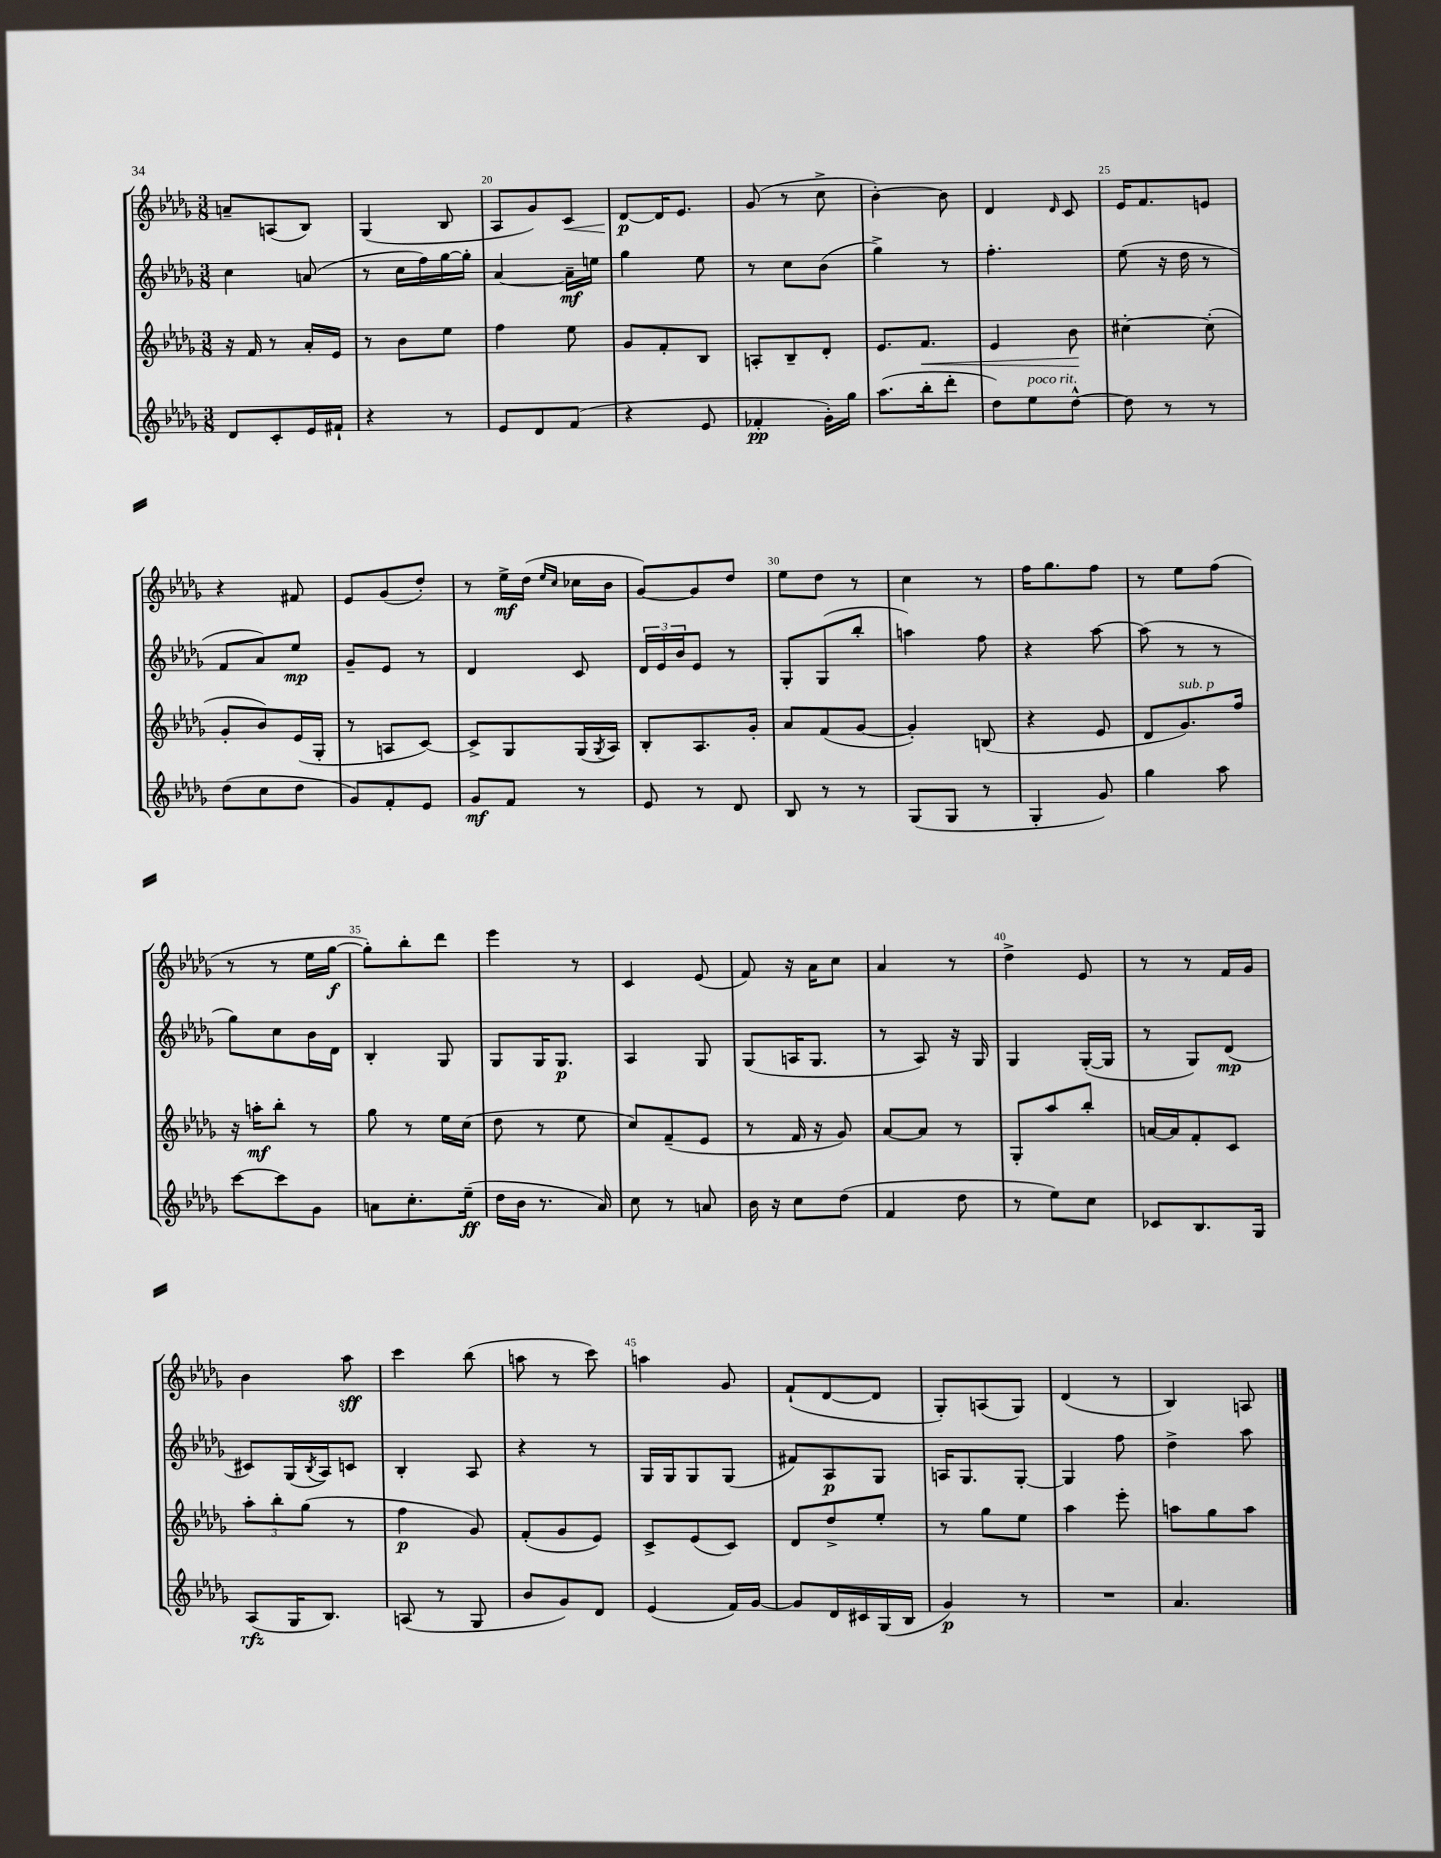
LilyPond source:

<<
\new StaffGroup <<
\new Staff = "s0" {
    \clef treble \key des \major \numericTimeSignature \time 3/8
    a'8-- a8( bes8) |
    ges4( bes8 |
    aes8 ges'8) c'8\< |
    des'8~\p\! des'16 ees'8. |
    ges'8( r8 c''8-> |
    bes'4~-.) bes'8 |
    des'4 \grace { des'16 } c'8 |
    ees'16 f'8. e'8 |
    r4 fis'8 |
    ees'8 ges'8( des''8-.) |
    r8 ees''16->\mf des''16( \grace { ees''16 c''16 } ces''16 bes'16 |
    ges'8~) ges'8 des''8 |
    ees''8 des''8 r8 |
    c''4 r8 |
    f''16 ges''8. f''8 |
    r8 ees''8 f''8( |
    r8 r8 ees''16 ges''16~\f |
    ges''8-.) bes''8-. des'''8 |
    ees'''4 r8 |
    c'4 ees'8( |
    f'8) r16 aes'16 c''8 |
    aes'4 r8 |
    des''4-> ees'8 |
    r8 r8 f'16 ges'16 |
    bes'4 aes''8\sff |
    c'''4 bes''8( |
    a''8 r8 c'''8) |
    a''4 ges'8 |
    f'8-!( des'8~ des'8 |
    ges8-.) a8( ges8) |
    des'4( r8 |
    bes4) a8 \bar "|." |
}
\new Staff = "s1" {
    \clef treble \key des \major \numericTimeSignature \time 3/8
    c''4 a'8( |
    r8 c''16 f''16) ges''16~ ges''16-. |
    aes'4~ aes'16--\mf e''16 |
    ges''4 ees''8 |
    r8 c''8 bes'8( |
    ges''4->) r8 |
    f''4.-. |
    ees''8( r16 des''16 r8 |
    f'8 aes'8) ees''8\mp |
    ges'8-- ees'8 r8 |
    des'4 c'8 |
    \tuplet 3/2 { des'16 ees'16 bes'16 } ees'8 r8 |
    ges8-. ges8( bes''8-. |
    a''4) f''8 |
    r4 aes''8~ |
    aes''8( r8 r8 |
    ges''8) c''8 bes'16 des'16 |
    bes4-. ges8 |
    ges8 ges16 ges8.\p |
    aes4 ges8 |
    ges8( a16 ges8. |
    r8 aes8) r16 ges16 |
    ges4 ges16~-.( ges16 |
    r8 ges8) des'8\mp( |
    cis'8) ges16( \acciaccatura { bes8 } aes16) c'8 |
    bes4-. aes8 |
    r4 r8 |
    ges16 ges16 ges8 ges8( |
    fis'8) aes8\p ges8 |
    a16 ges8. ges8~-. |
    ges4 f''8 |
    des''4-> aes''8 \bar "|." |
}
\new Staff = "s2" {
    \clef treble \key des \major \numericTimeSignature \time 3/8
    r16 f'16 r8 aes'16-. ees'16 |
    r8 bes'8 ees''8 |
    f''4 ees''8 |
    ges'8 f'8-. bes8 |
    a8-. bes8-- des'8-. |
    ees'8. f'8.\< |
    ees'4 bes'8\! |
    cis''4~-. cis''8-.( |
    ges'8-. bes'8) ees'16( ges16-. |
    r8 a8 c'8~) |
    c'8-> ges8 ges16( \acciaccatura { ges8 } aes16) |
    bes8-. aes8. ges'16-. |
    aes'8 f'8( ges'8~ |
    ges'4-.) b8( |
    r4 ees'8 |
    des'8 ges'8.^\markup { \italic "sub. p" }) f''16 |
    r16 a''16-.\mf bes''8-. r8 |
    ges''8 r8 ees''16 c''16( |
    des''8 r8 ees''8 |
    c''8) f'8--( ees'8 |
    r8 f'16 r16 ges'8) |
    aes'8~ aes'8 r8 |
    ges8-. aes''8 bes''8-. |
    a'16~ a'16 f'8-. c'8 |
    \tuplet 3/2 { aes''8-. bes''8-. ges''8( } r8 |
    f''4\p ges'8) |
    f'8-.( ges'8 ees'8) |
    c'8-> ees'8( c'8) |
    des'8 des''8-> ees''8-. |
    r8 ges''8 ees''8 |
    aes''4 ees'''8-. |
    a''8 ges''8 a''8 \bar "|." |
}
\new Staff = "s3" {
    \clef treble \key des \major \numericTimeSignature \time 3/8
    des'8 c'8-. ees'16 fis'16-! |
    r4 r8 |
    ees'8 des'8 f'8( |
    r4 ees'8 |
    fes'4-.\pp ges'16-.) ges''16 |
    aes''8.( bes''16-. des'''8-. |
    des''8) ees''8^\markup { \italic "poco rit." } des''8~-^ |
    des''8 r8 r8 |
    des''8( c''8 des''8 |
    ges'8) f'8-. ees'8 |
    ges'8\mf f'8 r8 |
    ees'8 r8 des'8 |
    bes8 r8 r8 |
    ges8( ges8 r8 |
    ges4-. ges'8) |
    ges''4 aes''8 |
    c'''8~ c'''8 ges'8 |
    a'8 c''8.-. ees''16--\ff( |
    des''16 bes'16 r8. aes'16) |
    c''8 r8 a'8 |
    bes'16 r16 c''8 des''8( |
    f'4 des''8 |
    r8 ees''8) c''8 |
    ces'8 bes8. ges16 |
    aes8\rfz( ges16 bes8.) |
    a8( r8 ges8 |
    bes'8 ges'8) des'8 |
    ees'4( f'16) ges'16~ |
    ges'8 des'16 cis'16 ges16( bes16 |
    ges'4\p) r8 |
    R4. |
    aes'4. \bar "|." |
}
>>
>>
\layout { \context { \Score currentBarNumber = #18 \override BarNumber.break-visibility = ##(#f #t #t) barNumberVisibility = #(every-nth-bar-number-visible 5) } }
